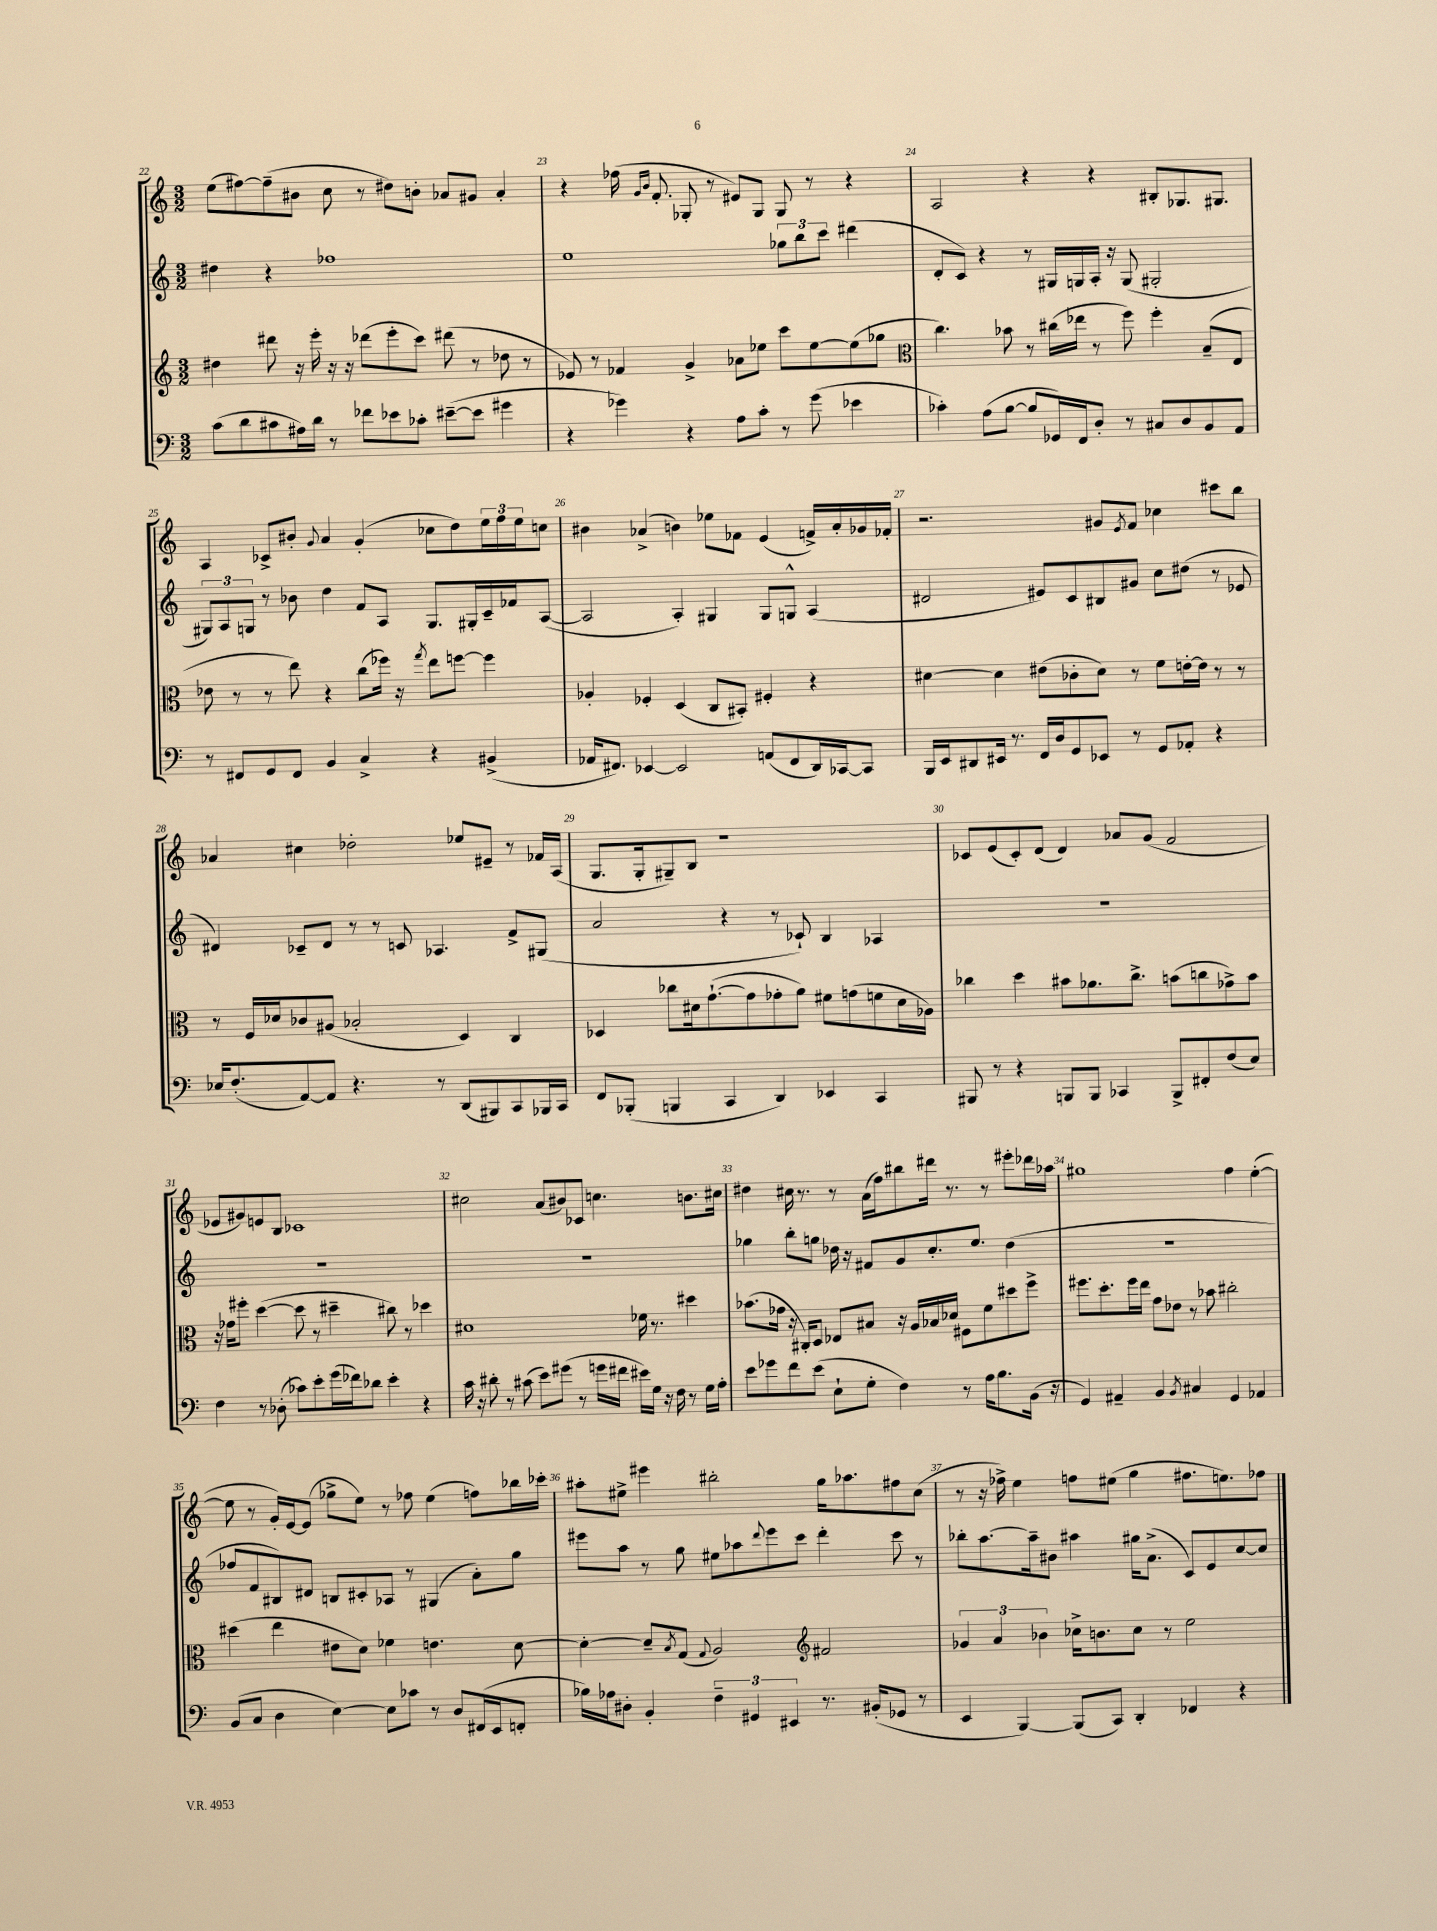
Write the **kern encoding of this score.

**kern	**kern	**kern	**kern
*staff4	*staff3	*staff2	*staff1
*clefF4	*clefG2	*clefG2	*clefG2
*k[]	*k[]	*k[]	*k[]
*M3/2	*M3/2	*M3/2	*M3/2
(8c	4dd#	4dd#	(8ee
8d	.	.	[8ff#)
8c#	8ddd#	4r	(8ff#~]
16A#)	16r	.	8b#
16d	16eee'	.	.
8r	16r	1ff-	8cc
.	16r	.	.
8f-	(8ddd-	.	8r
8e-	8eee'	.	8dd#)
8c-'	8ccc)	.	8b'
([8e#~	(8ddd#	.	8a-
8e#]	8r	.	8g#
4g#	8dd-	.	4a-'
.	8r	.	.
=	=	=	=
4r	8e-)	1ee	4r
.	8r	.	.
4g-)	4f-	.	(16ff-
.	.	.	16qqg
.	.	.	16qqb
.	.	.	8.f'
4r	4g^	.	8G-'
.	.	.	8r
8A	8a-	.	8e#)
8c'	8ee-	.	8G-
8r	8ccc	12gg-	8G-
.	.	12bb	.
(8g-	[8ee-	.	8r
.	.	12ccc	.
4e-	(8ee-]	(4ddd#	4r
.	8gg-	.	.
=	=	=	=
*	*clefC3	*	*
4c-')	4.cc)	8d'	2A
.	.	8c)	.
(8A	.	4r	.
[8B	8b-	.	.
8B]	8r	8r	4r
16GG-)	(16cc#	16G#	.
16FF	16ee-	16G	.
8D'	8r	16A'	4r
.	.	16r	.
8r	8ff)	(8G	.
8C#	4ff'	2G#'	8B#'
8D	.	.	8.G-
8BB	(8B~	.	.
.	.	.	8.G#
8AA	8E	.	.
=	=	=	=
8r	8e-	12G#)	4A
.	.	12A	.
8FF#	8r	.	.
.	.	12G	.
8GG	8r	8r	8c-^
8FF#	8ee)	8b-	8b#'
.	.	.	8qqg
4BB	4r	4dd	4a
4C^	(8cc	8f	(4g'
.	16ff-)	8A	.
.	16r	.	.
.	8qgg	.	.
4r	8ee	8.G	8cc-
.	[8ff	.	8dd)
.	.	16G#'	.
(4BB#^	4ff]	16c~	24ee
.	.	.	24ff
.	.	16f-	.
.	.	.	24ee
.	.	([8A	8cc
=	=	=	=
16AA-	4A-'	2A]	4b#
8.FF#)	.	.	.
[4EE-	4F-'	.	(4a-^
2EE-]	(4D	4A')	4b)
.	8C	4G#	8ee-
.	8BB#')	.	8f-
(8AA	4F#'	8G#	(4e
8FF#	.	8G^^	.
16DD)	4r	(4A	16f^)
[16CC-	.	.	16a-'
8CC-]	.	.	16g-
.	.	.	16f-'
=	=	=	=
16BBB	[4d#	2d#	2.r
16EE	.	.	.
8DD#	.	.	.
16EE#	4d#]	.	.
8.r	.	.	.
16FF	(8e#	8e#)	.
16D	.	.	.
8GG	8c-'	8c	.
8EE-	8d#)	8B#	8g#
.	.	.	8qe
8r	8r	8g#	8f
8GG	8f	8cc	4cc-
8AA-'	[16e'	(8dd#	.
.	16e]	.	.
4r	8r	8r	8ccc#
.	8r	8e-	8bb
=	=	=	=
16E-	8r	4d#)	4a-
(8.F'	.	.	.
.	16F	.	.
.	16d-	.	.
[8AA)	8c-	8c-~	4cc#
8AA]	(8A#	8d#	.
4.r	2B-'	8r	2dd-'
.	.	8r	.
.	.	8c	.
8r	.	4.A-	.
(8DD	4D)	.	8ee-
8BBB#)	.	.	8e#~
8CC	4C	8f^	8r
16BBB-	.	(8G#	16f-
16CC	.	.	(16A
=	=	=	=
8FF	4D-	2a	8.G
(8BBB-'	.	.	.
.	.	.	16G'
4BBB	8cc-	.	8G#~)
.	16d#	.	8B
.	([8.g`	.	.
4CC	.	4r	1r
.	8g]	.	.
4DD)	8g-'	8r	.
.	8a)	8c-`)	.
4EE-	8f#	4B	.
.	(8g	.	.
4CC	8f	4A-	.
.	16d#	.	.
.	16A-)	.	.
=	=	=	=
8BBB#	4cc-	1.r	8c-
8r	.	.	(8e
4r	4dd	.	8c-')
.	.	.	(8d
8BBB	8b#	.	4d)
8BBB	8.a-	.	.
4CC-	.	.	8a-
.	8.cc-^	.	.
.	.	.	(8g
8BBB^	(8b	.	2f
8FF#'	8cc	.	.
(8F	8g-^)	.	.
8E)	8b	.	.
=	=	=	=
4F	16r	1.r	8e-
.	16g-	.	.
.	8ff#'	.	8g#)
8r	([4dd	.	8e
(8D-'	.	.	8B
8c-)	8dd]	.	1c-
8e'	8r	.	.
(16g	4dd#~	.	.
16f-)	.	.	.
8d-	.	.	.
4e'	8cc#)	.	.
.	8r	.	.
4r	4dd-	.	.
=	=	=	=
16c	1d#	1.r	2cc#
16r	.	.	.
8d#'	.	.	.
8r	.	.	.
(8c#	.	.	.
8e)	.	.	(8a
(8g#	.	.	8b#)
8r	.	.	8c-
16g	.	.	4.cc
16f#	.	.	.
16e#)	16f-	.	.
16G	8.r	.	.
16r	.	.	.
16F	.	.	.
8r	4dd#	.	8.b
16G	.	.	.
16A'	.	.	16cc#
=	=	=	=
8e	(8.b-	4gg-	4dd#
8g-	.	.	.
.	16g-	.	.
8f	16r	8bb'	16cc#
.	16C#')	.	8.r
(8e	8D	8gg	.
8E`	8E-	16dd-	8r
.	.	16r	.
8G'	8B#	8f#	(16a
.	.	.	16ff)
4F)	16r	8g	8bb#
.	16A	.	.
.	16B-	8.cc'	16ddd#
.	16d-	.	8.r
8r	8F#	.	.
.	.	8.ee	.
16A	8f	.	8r
8.B	.	.	.
.	8dd#	(4dd-	8eee#'
(16BB	8ff^	.	16ddd-
16r	.	.	16aa-
=	=	=	=
4GG)	8.ff#	1.r	1gg#
.	8.dd'	.	.
4AA#~	.	.	.
.	16ff#	.	.
.	16ee	.	.
4BB	8g	.	.
.	8e-	.	.
8qBB	.	.	.
4C#	8r	.	.
.	8b-	.	.
4GG	2cc#'	.	4ff
4AA-	.	.	([4ee'
=	=	=	=
(8BB	(4dd#	8ff-	8ee]
8C	.	8f	8r
4D	4ee	8B#)	16g')
.	.	.	[16e
.	.	8d#	(8e]
[4E)	8e#	8B	8gg-^
.	8d)	8c#'	8ee)
8E]	4f-	8A-	8r
8c-	.	8r	8ff-
8r	4.e	(4G#	(4ee
8D	.	.	.
(16FF#	.	8a')	8ff)
16EE	.	.	.
8FF'	[8d	8gg	16bb-
.	.	.	16ccc-'
=	=	=	=
16B-)	4d'_	8eee#	8aa#'
16A-	.	.	.
8D#'	.	8aa	8ee#^
4BB'	8d~]	8r	4eee#
.	8qB	.	.
.	(8G	8gg	.
.	8qqG	.	.
6F~	2A)	8ee#	2bb#'
.	.	8aa-	.
6GG#	.	.	.
.	.	8qqddd	.
.	.	8eee#	.
6EE#	.	.	.
.	.	8ccc	.
*	*clefG2	*	*
8.r	2f#	4ddd'	16gg
.	.	.	8.aa-
(16BB#'	.	.	.
8GG-	.	8ccc	8ff#
8r	.	8r	(8cc
=	=	=	=
4EE	6g-	8bb-'	8r
.	.	[8.aa	16r
.	6a	.	.
.	.	.	16ff-^)
[4BBB)	.	.	4ee
.	.	16aa~]	.
.	6b-	.	.
.	.	8b#	.
(8BBB]	16cc-^	4aa#	8ff
.	8.b	.	.
8CC)	.	.	(8ee#
4DD'	8cc-	16gg#	4gg
.	.	(8.a^	.
.	8r	.	.
4FF-	2ee	8c)	8.ff#
.	.	8e	.
.	.	.	8.ee)
4r	.	[8cc	.
.	.	8cc]	8ff-
==	==	==	==
*-	*-	*-	*-
